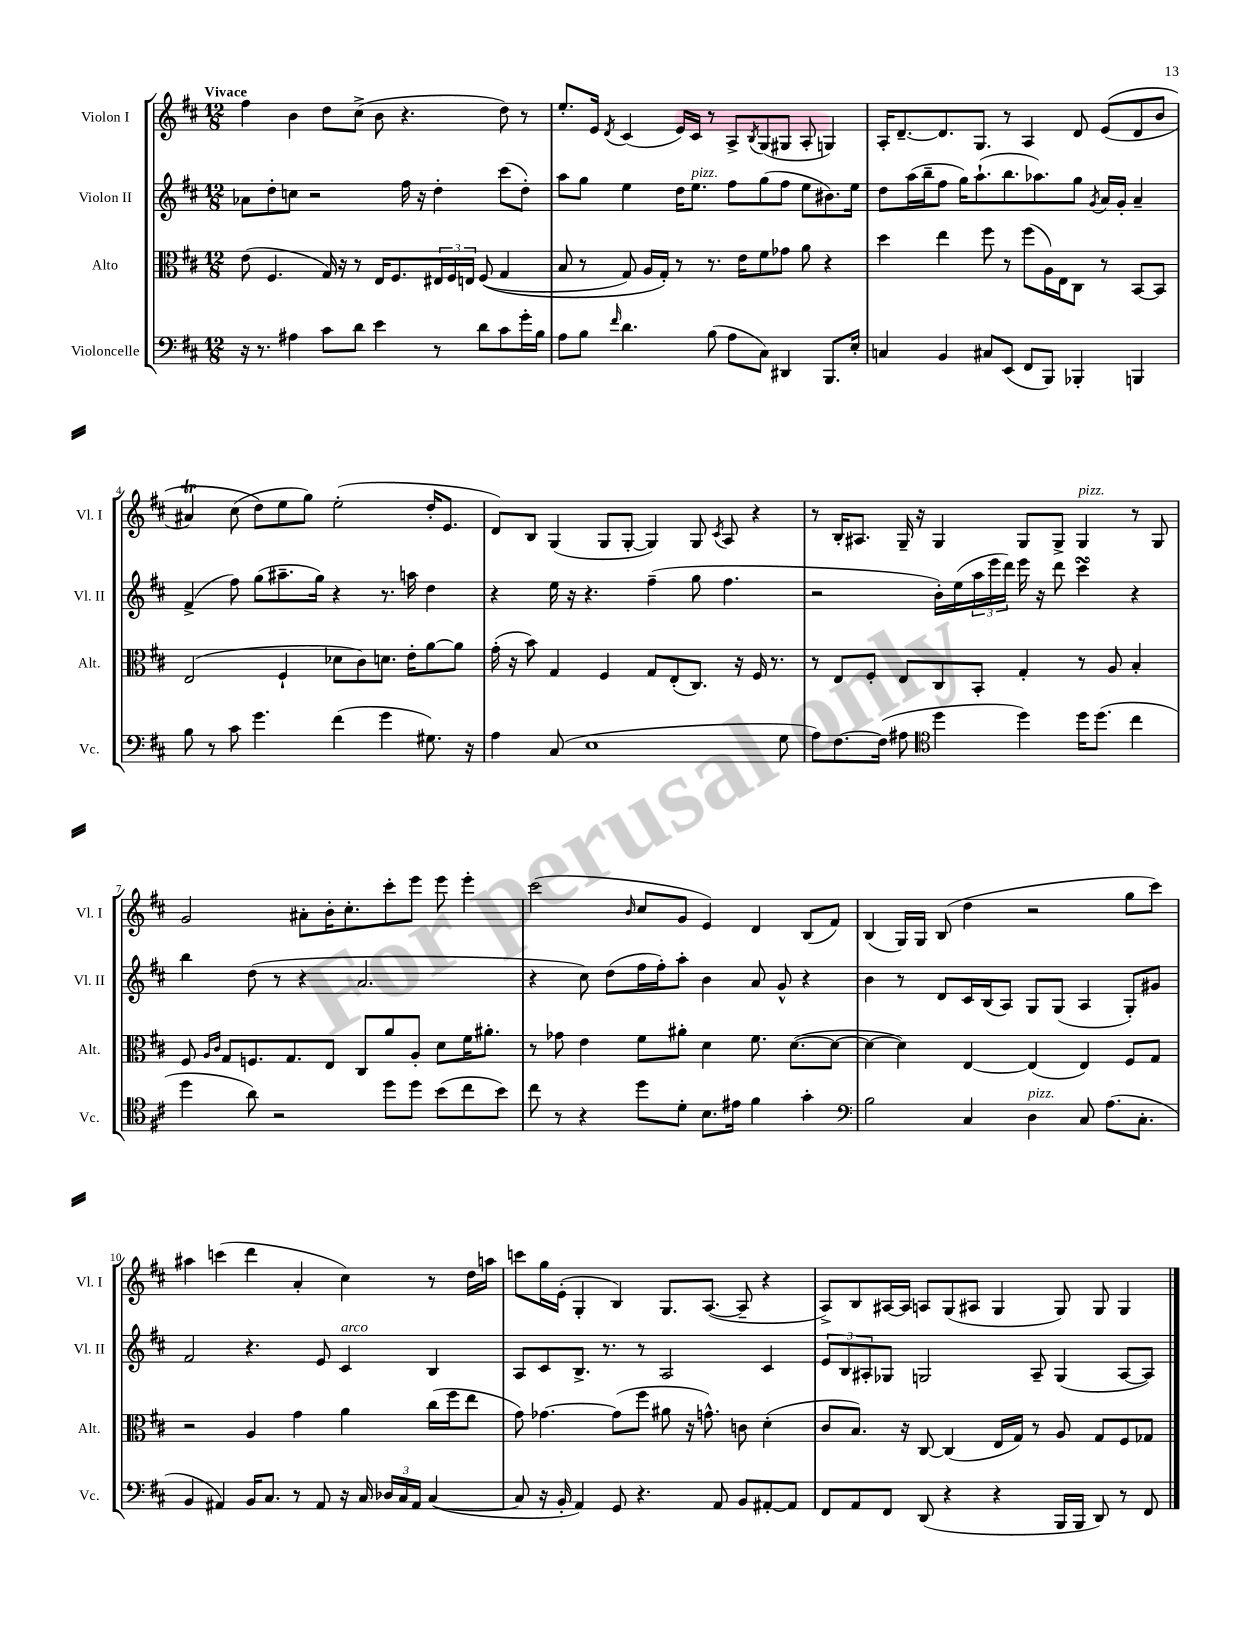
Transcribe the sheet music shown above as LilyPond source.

<<
\new StaffGroup <<
\new Staff = "s0" \with { instrumentName = "Violon I" shortInstrumentName = "Vl. I" } {
    \clef treble \key d \major \numericTimeSignature \time 12/8 \tempo "Vivace"
    fis''4 b'4 d''8 cis''8->( b'8 r4. d''8) r8 |
    e''8.-. e'16 \acciaccatura { d'8 } cis'4( e'16) cis'16 r8 a8-> \acciaccatura { b8 } g8( gis8 a8-. g4) |
    a16-. d'8.~-- d'8. g8. r8 a4 d'8 e'8(\( d'8 b'8 |
    ais'4\trill) cis''8( d''8\) e''8 g''8) e''2-.( d''16-. e'8. |
    d'8) b8 g4( g8 g8~-. g4) g8 \acciaccatura { cis'8 } a8 r4 |
    r8 b16-. ais8. g16-- r16 g4 g8 g8-> g4^\markup { \italic "pizz." } r8 g8 |
    g'2 ais'8-. b'16-. cis''8.-. cis'''8-. e'''8 e'''8 e'''4-. |
    cis'''2( \grace { b'16 } cis''8 g'8 e'4) d'4 b8( fis'8) |
    b4( g16) g16 b8( d''4 r2 g''8 cis'''8) |
    ais''4 c'''4( d'''4 a'4-. cis''4) r8 d''16 a''16 |
    c'''8 g''16 e'16-.( g4-. b4) g8. a8.~( a8-- r4 |
    a8->) b8 ais16~ ais16 a8 g8( ais8 g4 g8) g8 g4 \bar "|." |
}
\new Staff = "s1" \with { instrumentName = "Violon II" shortInstrumentName = "Vl. II" } {
    \clef treble \key d \major \numericTimeSignature \time 12/8
    aes'8 d''8-. c''8 r2 fis''16 r16 d''4-. cis'''8( d''8-.) |
    a''8 g''8 e''4 d''16 e''8.^\markup { \italic "pizz." } fis''8 g''8( fis''8 e''8 bis'8.) e''16 |
    d''8 a''16( b''16-- fis''8 g''16) a''8.-!( b''8. aes''8.) g''8 \acciaccatura { g'8 } a'16 g'16-. a'4-- |
    fis'4->( fis''8) g''8( ais''8.-- g''16) r4 r8. a''16 d''4 |
    r4 e''16 r16 r4. fis''4--( g''8 fis''4. |
    r2 b'16-.) e''16( \tuplet 3/2 { a''16 e'''16 d'''16) } e'''16 r16 d'''8 cis'''4\turn r4 |
    b''4 d''8( r8 r4 a'2. |
    r4 cis''8) d''8( fis''16 fis''16-.) a''8-. b'4 a'8 g'8-^ r4 |
    b'4 r8 d'8 cis'16 b16( a8) g8 g8( a4 g8-.) gis'8 |
    fis'2 r4. e'8 cis'4^\markup { \italic "arco" } b4 |
    a8 cis'8 b8.-> r8. r8 a2 cis'4 |
    \tuplet 3/2 { e'8 b8 ais8-. } ges8 g2 ais8-- g4( ais8~ ais8) \bar "|." |
}
\new Staff = "s2" \with { instrumentName = "Alto" shortInstrumentName = "Alt." } {
    \clef alto \key d \major \numericTimeSignature \time 12/8
    e'8( fis4. g16) r16 r8 e16 fis8. \tuplet 3/2 { eis16 fis16 e16 } fis8(\( g4 |
    b8 r8 g8) a16 g16-.\) r8 r8. e'16 fis'8 ges'8 a'8 r4 |
    d''4 e''4 fis''8 r8 fis''8( a16) e16 cis8 r8 b,8~ b,8 |
    e2( fis4-! des'8 cis'8) d'8. e'16-. a'8~ a'8 |
    g'16-.( r16 b'8) g4 fis4 g8 e8-.( cis8.) r16 fis16 r8. |
    r8 e8 fis8-. e8 cis8 b,8-. g4-. r8 a8 b4-. |
    fis8 \grace { a16 cis'16 } g8 f8. g8. e8 cis8 a'8 a8-. d'8 fis'16 ais'8.-. |
    r8 ges'8 e'4 fis'8 ais'8-. d'4 fis'8. d'8.~( d'8~ |
    d'4~ d'4) e4~ e4( e4) fis8 g8 |
    r2 a4 g'4 a'4 cis''16( fis''16 e''8 |
    g'8) ges'4.~ ges'8( fis''8 ais'8 r16 g'8.-^) c'8 d'4-.( |
    cis'8 b8.) r16 cis8~ cis4( e16 g16) r8 a8 g8 fis8 ges8 \bar "|." |
}
\new Staff = "s3" \with { instrumentName = "Violoncelle" shortInstrumentName = "Vc." } {
    \clef bass \key d \major \numericTimeSignature \time 12/8
    r16 r8. ais4 cis'8 d'8 e'4 r8 d'8 cis'8 g'16-. b16 |
    a8 b8 \grace { fis'16 } d'4. b8( a8 cis8) dis,4 b,,8. e16-. |
    c4 b,4 cis8 e,8( fis,8 b,,8) bes,,4-. b,,4 |
    b8 r8 cis'8 g'4. fis'4( g'4 gis8.) r16 |
    a4 cis8( e1 g8 |
    a8) fis8.~ fis16( ais8 \clef tenor d''4 d''4) d''16 d''8.( cis''4 |
    d''4 a'8) r2 d''8 d''8 b'8( cis''8 b'8) |
    cis''8 r8 r4 d''8 d'8-. b8. eis'16 fis'4 g'4-. |
    \clef bass b2 cis4 d4^\markup { \italic "pizz." } cis8 a8.( cis8.-. |
    b,4 ais,4) b,16 cis8. r8 ais,8 r16 cis16 \tuplet 3/2 { des16 cis16 ais,16 } cis4~( |
    cis8 r16 b,16-. a,4) g,8 r4. a,8 b,8 ais,8~-. ais,8 |
    fis,8 a,8 fis,8 d,8( r4 r4 b,,16 b,,16 d,8) r8 fis,8 \bar "|." |
}
>>
>>
